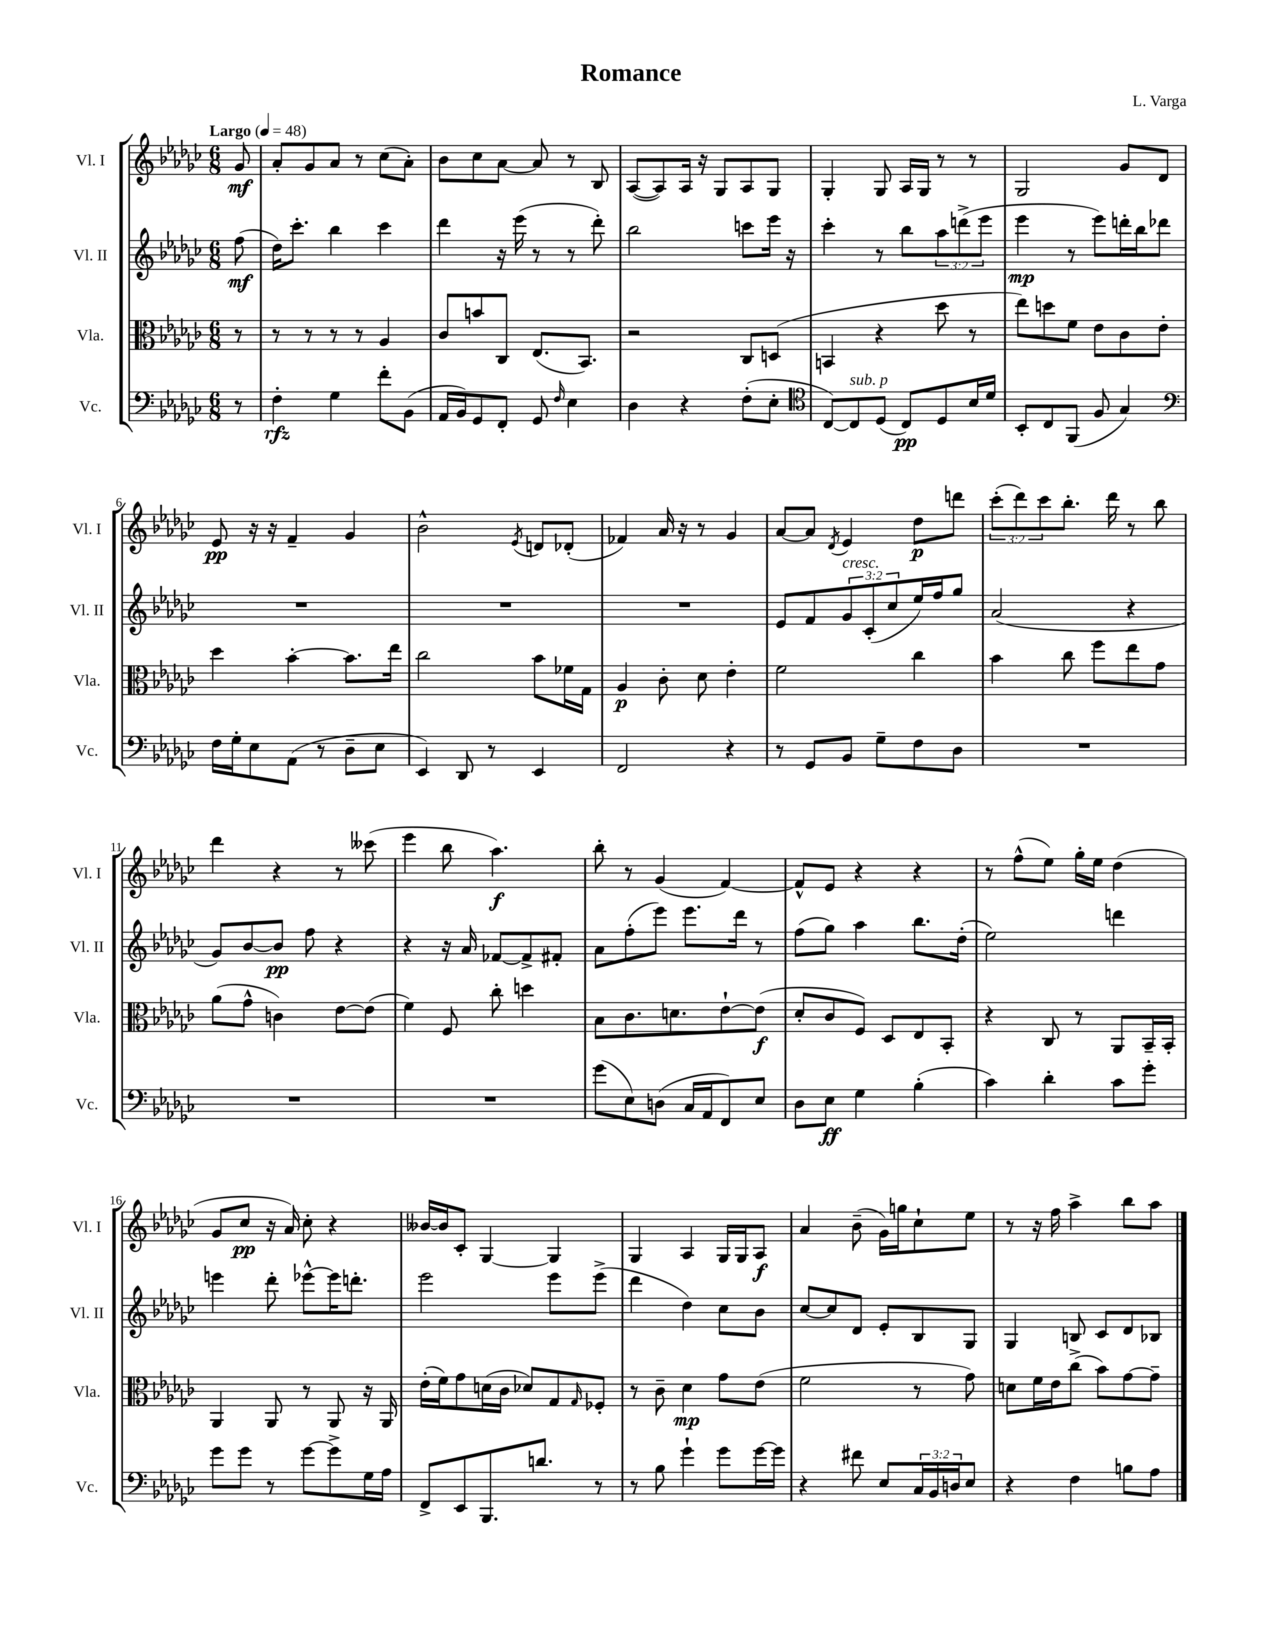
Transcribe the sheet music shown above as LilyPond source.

\header { title = "Romance" composer = "L. Varga" }
<<
\new StaffGroup <<
\new Staff = "s0" \with { instrumentName = "Vl. I" shortInstrumentName = "Vl. I" } {
    \clef treble \key ges \major \numericTimeSignature \time 6/8 \override Staff.TupletNumber.text = #tuplet-number::calc-fraction-text \partial 8 \tempo "Largo" 4 = 48
    ges'8\mf |
    aes'8-. ges'8 aes'8 r8 ces''8( aes'8-.) |
    bes'8 ces''8 aes'8~ aes'8 r8 bes8 |
    aes8~( aes8) aes16 r16 ges8 aes8 ges8 |
    ges4-. ges8 aes16 ges16 r8 r8 |
    ges2 ges'8 des'8 |
    ees'8\pp r16 r16 f'4-- ges'4 |
    bes'2-^ \acciaccatura { ees'8 } d'8 des'8-.( |
    fes'4) aes'16 r16 r8 ges'4 |
    aes'8~ aes'8 \acciaccatura { des'8 } ees'4 des''8\p d'''8 |
    \tuplet 3/2 { ces'''8-.( des'''8) ces'''8 } bes''8.-. des'''16 r8 bes''8 |
    des'''4 r4 r8 ceses'''8( |
    ees'''4 bes''8 aes''4.\f) |
    bes''8-. r8 ges'4( f'4~) |
    f'8-^ ees'8 r4 r4 |
    r8 f''8-^( ees''8) ges''16-. ees''16 des''4( |
    ges'8 ces''8\pp r16 aes'16) ces''8-. r4 |
    beses'16~ beses'16 ces'8-. ges4~ ges4 |
    ges4 aes4 ges16 ges16 aes8\f |
    aes'4 bes'8--( ges'16) g''16 ces''8-! ees''8 |
    r8 r16 f''16 aes''4-> bes''8 aes''8 \bar "|." |
}
\new Staff = "s1" \with { instrumentName = "Vl. II" shortInstrumentName = "Vl. II" } {
    \clef treble \key ges \major \numericTimeSignature \time 6/8 \override Staff.TupletNumber.text = #tuplet-number::calc-fraction-text \partial 8
    f''8\mf( |
    des''16) ces'''8.-. bes''4 ces'''4 |
    des'''4 r16 ees'''16( r8 r8 des'''8-.) |
    bes''2 c'''8 ees'''16 r16 |
    ces'''4-. r8 bes''8 \tuplet 3/2 { aes''8 d'''8->( ees'''8 } |
    ees'''4\mp r8 ees'''8) d'''16-. bes''16 des'''8 |
    R2. |
    R2. |
    R2. |
    ees'8 f'8 \tuplet 3/2 { ges'8^\markup { \italic "cresc." } ces'8-.( ces''8 } ees''16) f''16 ges''8 |
    aes'2( r4 |
    ges'8) bes'8~ bes'8\pp f''8 r4 |
    r4 r16 aes'16 fes'8~ fes'8-> fis'8-. |
    aes'8 f''8-.( ees'''8) ees'''8. des'''16 r8 |
    f''8( ges''8) aes''4 bes''8. des''16-.( |
    ees''2) d'''4 |
    e'''4 des'''8-. ees'''8~-^ ees'''16 d'''8.-. |
    ees'''2 ees'''8 ees'''8->( |
    des'''4 des''4) ces''8 bes'8 |
    ces''8~ ces''8 des'8 ees'8-. bes8 ges8 |
    ges4 b8 ces'8 des'8 bes8 \bar "|." |
}
\new Staff = "s2" \with { instrumentName = "Vla." shortInstrumentName = "Vla." } {
    \clef alto \key ges \major \numericTimeSignature \time 6/8 \partial 8
    r8 |
    r8 r8 r8 r8 aes4 |
    ces'8 b'8 ces8 ees8.( bes,8.) |
    r2 ces8 d8( |
    b,4 r4 des''8 r8 |
    ees''8) d''8 f'8 ees'8 ces'8 ees'8-. |
    des''4 bes'4~-. bes'8. ees''16 |
    ces''2 bes'8 fes'16 ges16 |
    aes4\p ces'8-. des'8 ees'4-. |
    f'2 ces''4 |
    bes'4 ces''8 f''8 ees''8 ges'8 |
    aes'8( ges'8-^ c'4) ees'8~ ees'8( |
    f'4) f8 ces''8-. d''4 |
    bes8 ces'8. d'8. ees'8~-! ees'8\f( |
    des'8-. ces'8 f8) des8 ees8 bes,8-. |
    r4 ces8 r8 aes,8 bes,16-- bes,16-. |
    aes,4 aes,8 r8 aes,8 r16 aes,16 |
    ees'16-.( f'16) ges'8 d'16( ces'16 des'8) ges8 \grace { ges16 } fes8-. |
    r8 ces'8-- des'4\mp ges'8 ees'8( |
    f'2 r8 ges'8) |
    d'8 f'16 ees'16 ces''8->( bes'8) ges'8~ ges'8-- \bar "|." |
}
\new Staff = "s3" \with { instrumentName = "Vc." shortInstrumentName = "Vc." } {
    \clef bass \key ges \major \numericTimeSignature \time 6/8 \override Staff.TupletNumber.text = #tuplet-number::calc-fraction-text \partial 8
    r8 |
    f4-.\rfz ges4 f'8-. bes,8( |
    aes,16 bes,16) ges,8 f,8-. ges,8 \grace { f16 } ees4 |
    des4 r4 f8-.( ees8-. |
    \clef tenor ces8~) ces8^\markup { \italic "sub. p" } des8( ces8\pp) des8 bes16 des'16 |
    bes,8-. ces8 f,8( f8 ges4) |
    \clef bass f16 ges16-. ees8 aes,8( r8 des8-- ees8 |
    ees,4) des,8 r8 ees,4 |
    f,2 r4 |
    r8 ges,8 bes,8 ges8-- f8 des8 |
    R2. |
    R2. |
    R2. |
    ges'8( ees8) d8( ces16 aes,16 f,8) ees8 |
    des8 ees8\ff ges4 bes4-.( |
    ces'4) des'4-. ces'8 ges'8-. |
    ges'8 ges'8 r8 ges'8~ ges'8-> ges16 aes16 |
    f,8-> ees,8 bes,,8. d'8. r8 |
    r8 bes8 ges'4-! ges'8 ges'16~ ges'16 |
    r4 fis'8 ees8 \tuplet 3/2 { ces16 bes,16 d16 } ees8 |
    r4 f4 b8 aes8 \bar "|." |
}
>>
>>
